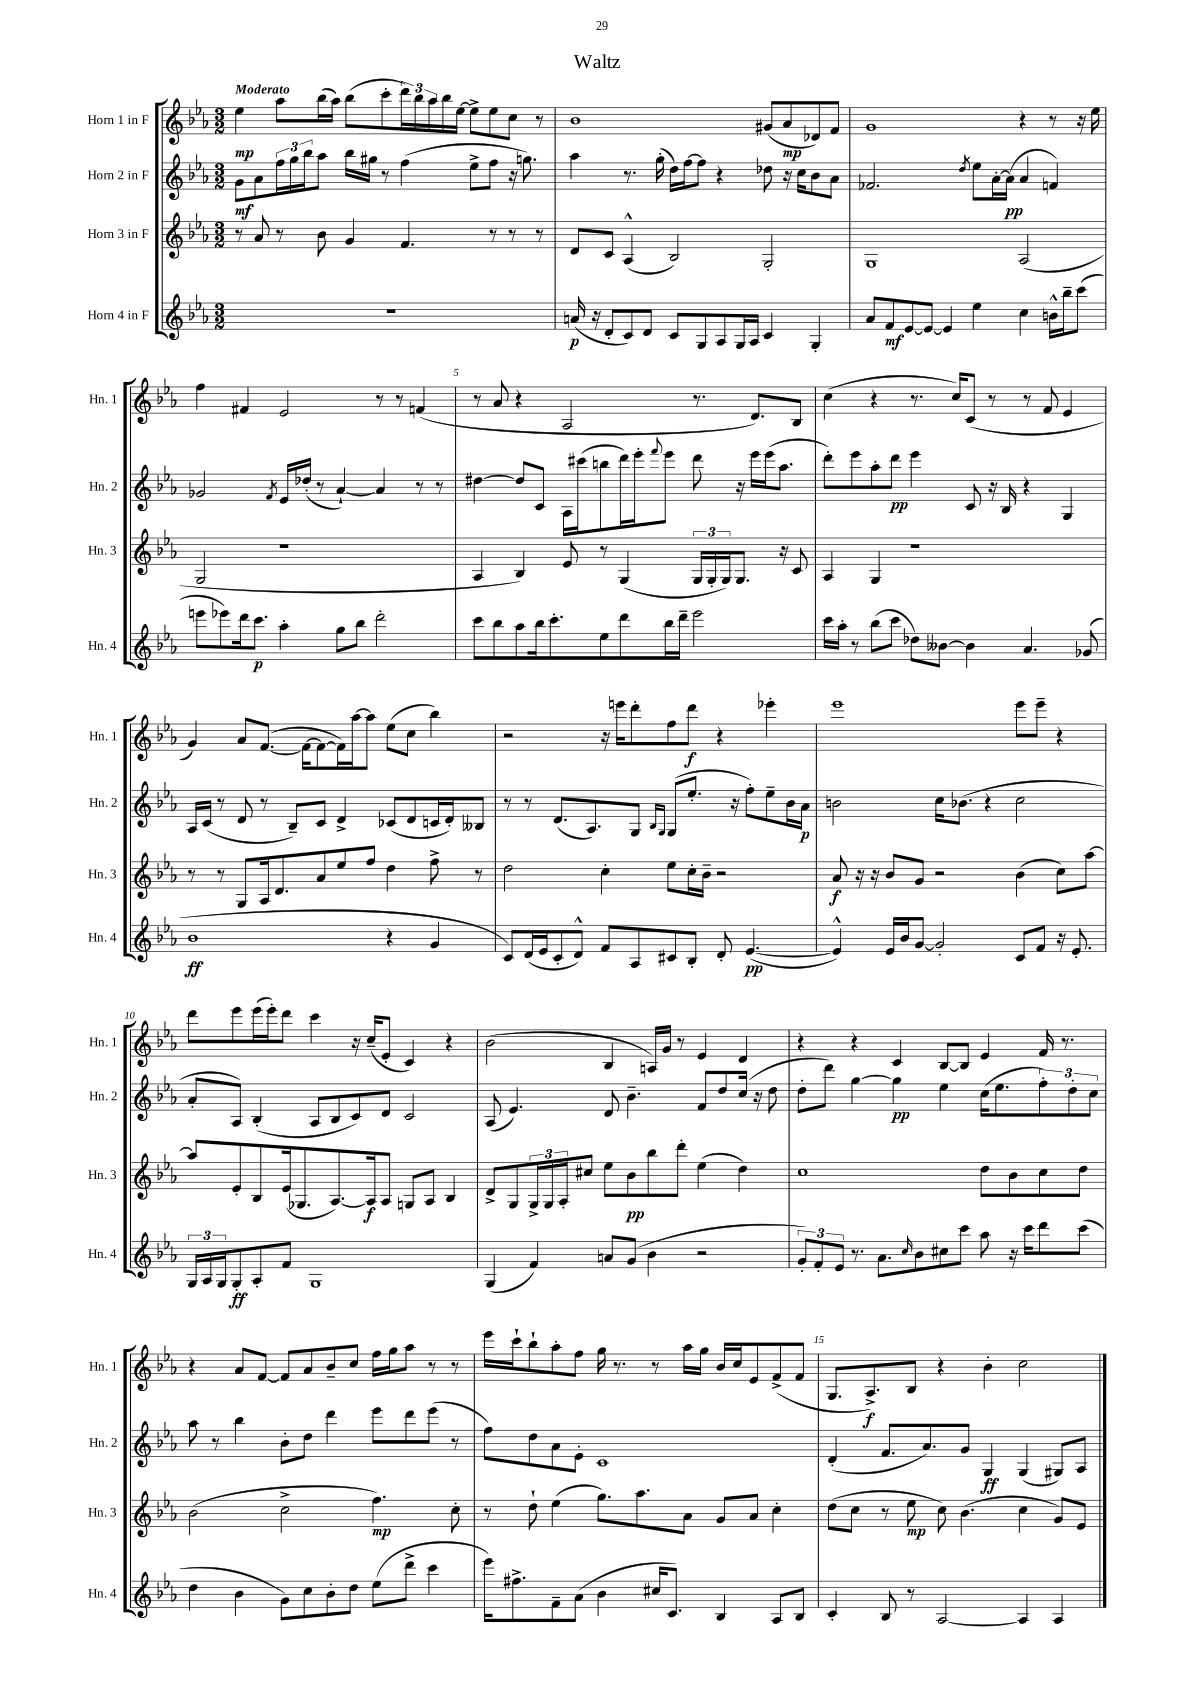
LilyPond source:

\header { title = "Waltz" }
<<
\new StaffGroup <<
\new Staff = "s0" \with { instrumentName = "Horn 1 in F" shortInstrumentName = "Hn. 1" } {
    \clef treble \key ees \major \numericTimeSignature \time 3/2 \tempo "Moderato"
    ees''4\mp aes''8 bes''16( aes''16) bes''8( c'''8-. \tuplet 3/2 { d'''16) bes''16 aes''16 } bes''16 ees''16~ ees''8-> ees''8 c''8 r8 |
    bes'1 gis'8( aes'8\mp des'8) f'8 |
    g'1 r4 r8 r16 ees''16 |
    f''4 fis'4 ees'2 r8 r8 f'4( |
    r8 aes'8 r4 aes2 r8. d'8.) bes8 |
    c''4( r4 r8. c''16) c'8( r8 r8 f'8 ees'4 |
    g'4) aes'8 f'8.~( f'16~ f'8~ f'16) aes''16~ aes''8 ees''8( c''8 bes''4) |
    r2 r16 e'''16 d'''8-. f''8 d'''8\f r4 ees'''4-. |
    ees'''1 ees'''8 ees'''8-- r4 |
    d'''8 ees'''8 ees'''16( ees'''16-.) d'''8 c'''4 r16 c''16--( ees'8-. c'4) r4 |
    bes'2( bes4 a16) g'16 r8 ees'4 d'4 |
    r4 r4 c'4 bes8~ bes8 ees'4 f'16 r8. |
    r4 aes'8 f'8~ f'8 aes'8 bes'8-- c''8 f''16 g''16 aes''8 r8 r8 |
    ees'''16 c'''16-! bes''8-! aes''8-. f''8 g''16 r8. r8 aes''16 g''16 bes'16 c''16 ees'8 f'8->( f'8 |
    g8. aes8.->\f) bes8 r4 bes'4-. c''2 \bar "|." |
}
\new Staff = "s1" \with { instrumentName = "Horn 2 in F" shortInstrumentName = "Hn. 2" } {
    \clef treble \key ees \major \numericTimeSignature \time 3/2
    g'8\mf aes'8 \tuplet 3/2 { f''16 g''16 bes''16 } aes''8 bes''16 gis''16 r8 f''4( ees''8-> f''8 r16 g''8.) |
    aes''4 r8. g''16-.( d''16) f''16~ f''8 r4 des''8 r16 c''16 bes'8 aes'8 |
    fes'2. \acciaccatura { d''8 } ees''8 aes'16~-. aes'16\pp( aes'4 f'4) |
    ges'2 \acciaccatura { f'8 } ees'16 des''16-.( r8 aes'4~-!) aes'4 r8 r8 |
    dis''4~ dis''8 c'8 aes16 cis'''16( b''8 d'''16) ees'''16-. \appoggiatura { f'''8 } ees'''8 d'''8 r16 ees'''16 ees'''16( aes''8. |
    d'''8-.) ees'''8 aes''8-. d'''8\pp ees'''4 c'8 r16 bes16 r4 g4 |
    aes16 c'16( r8 d'8 r8 bes8--) c'8 d'4-> ces'8( d'8 c'16 d'16-.) beses8 |
    r8 r8 d'8.( aes8.) g8 \grace { bes16 g16 } g8( ees''8.-. r16 f''8-.) ees''8-- bes'16 aes'16\p |
    b'2 c''16 bes'8.( r4 c''2 |
    aes'8-. aes8) bes4-.( aes8 bes8 c'8) d'8 c'2 |
    aes8( ees'4.) d'8 bes'4.-- f'8 d''8 c''16( r16 d''8 |
    d''8-. d'''8) g''4~ g''4\pp ees''4 c''16( ees''8. \tuplet 3/2 { f''8-.) d''8-. c''8 } |
    aes''8 r8 bes''4 bes'8-. d''8 d'''4 ees'''8 d'''8 ees'''8( r8 |
    f''8) d''8 aes'8 ees'8-. c'1 |
    d'4-.( f'8. aes'8.) g'8 g4\ff g4( gis8) aes8 \bar "|." |
}
\new Staff = "s2" \with { instrumentName = "Horn 3 in F" shortInstrumentName = "Hn. 3" } {
    \clef treble \key ees \major \numericTimeSignature \time 3/2
    r8 aes'8 r8 bes'8 g'4 f'4. r8 r8 r8 |
    d'8 c'8 aes4-^( bes2) g2-. |
    g1 aes2( |
    g2 r1 |
    aes4 bes4) ees'8 r8 g4( \tuplet 3/2 { g16 g16-. g16) } g8. r16 c'8 |
    aes4 g4 r1 |
    r8 r8 g8 aes16 d'8. aes'8 ees''8 f''8 d''4 f''8-> r8 |
    d''2 c''4-. ees''8 c''16-. bes'16-- r2 |
    aes'8\f r16 r16 bes'8 g'8 r2 bes'4( c''8) aes''8~ |
    aes''8 ees'8-. bes8 ees'16( ges8. aes8.~) aes16\f aes8 g8 aes8 bes4 |
    d'8-> g8 \tuplet 3/2 { g16-> g16 aes16-. } cis''8 ees''8 bes'8\pp bes''8 d'''8-. ees''4( d''4) |
    c''1 d''8 bes'8 c''8 d''8 |
    bes'2( c''2-> f''4.\mp) c''8-. |
    r8 d''8-! ees''4( g''8.) aes''8. aes'8 g'8 aes'8 c''4-. |
    d''8( c''8 r8 ees''8\mp c''8) bes'4.( c''4 g'8) ees'8 \bar "|." |
}
\new Staff = "s3" \with { instrumentName = "Horn 4 in F" shortInstrumentName = "Hn. 4" } {
    \clef treble \key ees \major \numericTimeSignature \time 3/2
    R1. |
    a'16\p( r16 d'8-. c'8) d'8 c'8 g8 aes8 g16 aes16 c'4 g4-. |
    aes'8 f'8\mf ees'8~ ees'8~ ees'4 ees''4 c''4 b'16-^ bes''16-- c'''8( |
    e'''8 ees'''8) d'''16 c'''8.\p aes''4-. g''8 bes''8 d'''2-. |
    c'''8 bes''8 aes''8 bes''16 c'''8.-. ees''8 d'''8 bes''16 d'''16-- ees'''2 |
    c'''16 aes''16-. r8 bes''8( c'''8 des''8) beses'8~ beses'4 aes'4. ges'8( |
    bes'1\ff r4 g'4 |
    c'8) d'16( ees'16 c'8-. d'8-^) f'8 aes8 cis'8 bes8-. d'8-. ees'4.~\pp( |
    ees'4-^) ees'16 bes'16 g'8~ g'2-. c'8 f'8 r16 ees'8.-. |
    \tuplet 3/2 { g16 aes16 g16 } g8-.\ff aes8-. f'8 g1 |
    g4( f'4) a'8 g'8( bes'4 r2 |
    \tuplet 3/2 { g'8-.) f'8-. ees'8 } r8. aes'8. \grace { c''16 } bes'8 cis''8 c'''8 aes''8 r16 c'''16 d'''8 c'''8( |
    d''4 bes'4 g'8) c''8 bes'8-. d''8 ees''8( d'''8-> c'''4 |
    ees'''16) fis''8.-> f'8-- aes'8( bes'4 cis''16 c'8.) bes4 aes8 bes8 |
    c'4-. bes8 r8 aes2~ aes4 aes4 \bar "|." |
}
>>
>>
\layout { \context { \Score \override BarNumber.break-visibility = ##(#f #t #t) barNumberVisibility = #(every-nth-bar-number-visible 5) } }
